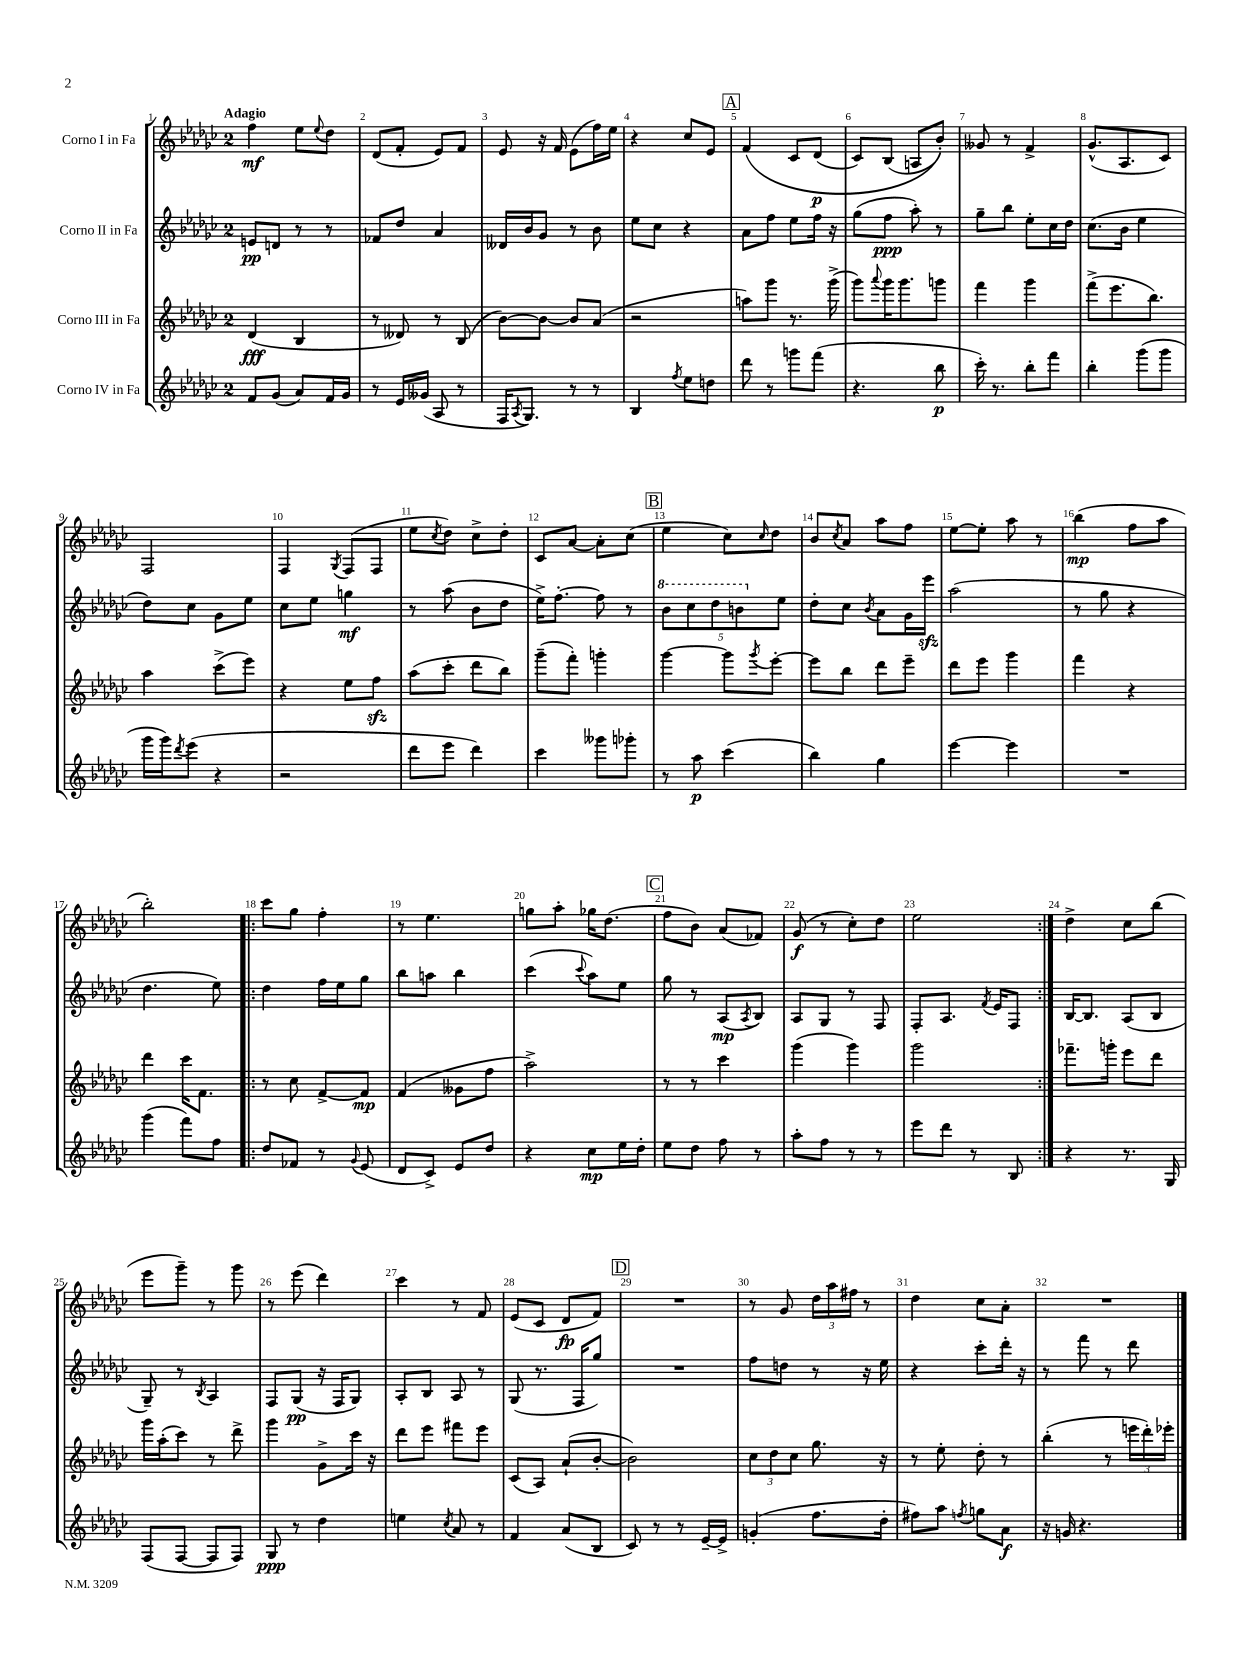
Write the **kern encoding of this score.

**kern	**kern	**kern	**kern
*staff4	*staff3	*staff2	*staff1
*clefG2	*clefG2	*clefG2	*clefG2
*k[b-e-a-d-g-c-]	*k[b-e-a-d-g-c-]	*k[b-e-a-d-g-c-]	*k[b-e-a-d-g-c-]
*M2/4	*M2/4	*M2/4	*M2/4
8f	(4d-	8e	4ff
(8g-	.	8d	.
8a-)	4B-	8r	8ee-
.	.	.	8qqee-
16f	.	8r	8dd-
16g-	.	.	.
=	=	=	=
8r	8r	8f-	(8d-
16e-	8d--)	8dd-	8f'
(16g--	.	.	.
8A-	8r	4a-	8e-)
8r	(8B-	.	8f
=	=	=	=
16F	[8b-)	16d--	8e-
8qA-	.	.	.
8.G-)	.	16b-	.
.	8b-_	8g-	16r
.	.	.	16f
8r	8b-]	8r	(8e-
8r	(8a-	8b-	16ff)
.	.	.	16ee-
=	=	=	=
4B-	2r	8ee-	4r
.	.	8cc-	.
8qff	.	.	.
8ee-	.	4r	8cc-
8dd	.	.	8e-
=	=	=	=
8ddd-	8aa)	8a-	&(4f
8r	8ggg-	8ff	.
8ggg	8.r	8ee-	8c-
(8fff	.	16ff	(8d-
.	(16ggg-^	16r	.
=	=	=	=
4.r	8ggg-)	(8gg-	8c-)
.	8qqaaa-	.	.
.	16ggg-	8ff	(8B-
.	8.ggg-	.	.
.	.	8aa-')	8A
8bb-	8ggg	8r	8b-')&)
=	=	=	=
16ccc-')	4fff	8gg-~	8g--
8.r	.	.	.
.	.	8bb-	8r
8bb-'	4ggg-	8ee-'	4f^
8fff	.	16cc-	.
.	.	16dd-	.
=	=	=	=
4bb-'	(8fff^	(8.cc-	(8.g-^^
.	8.eee-	.	.
.	.	16b-	8.A-
(8ggg-	.	4ee-	.
.	8.bb-)	.	.
8ggg-	.	.	8c-)
=	=	=	=
16ggg-	4aa-	8dd-)	2F
16ggg-)	.	.	.
8qddd-	.	.	.
(8eee-	.	8cc-	.
4r	(8ccc-^	8g-	.
.	8eee-)	8ee-	.
=	=	=	=
2r	4r	8cc-	4F
.	.	8ee-	.
.	.	.	8qG-
.	8ee-	4gg	(8F
.	8ff	.	8F
=	=	=	=
8ddd-	(8aa-	8r	8ee-
.	.	.	8qcc-
8eee-	8ccc-'	(8aa-	8dd-)
4ddd-)	8ddd-	8b-	8cc-^
.	8bb-)	8dd-	8dd-'
=	=	=	=
4ccc-	(8ggg-~	16ee-^)	8c-
.	.	[8.ff'	.
.	8fff')	.	[8a-
8ggg--	4ggg'	8ff]	8a-']
8ggg-'	.	8r	(8cc-
=	=	=	=
8r	[4ggg-	10bb-	4ee-
.	.	10ccc-	.
8aa-	.	.	.
.	.	10ddd-	.
(4ccc-	8ggg-]	.	8cc-)
.	.	10bb	.
.	8qggg-	.	16qqcc-
.	[8eee-'	.	8dd-
.	.	10ee-	.
=	=	=	=
4bb-)	8eee-]	8dd-'	8b-
.	.	.	8qcc-
.	8bb-	8cc-	8a-
.	.	8qb-	.
4gg-	8ddd-	8a-	8aa-
.	8eee-~	16g-	8ff
.	.	16eee-	.
=	=	=	=
[4eee-	8ddd-	(2aa-	[8ee-
.	8eee-	.	8ee-']
4eee-]	4ggg-	.	8aa-
.	.	.	8r
=	=	=	=
2r	4fff	8r	(4bb-
.	.	8gg-	.
.	4r	4r	8ff
.	.	.	8aa-
=	=	=	=
(4ggg-	4ddd-	4.dd-	2bb-')
8fff)	16ccc-	.	.
.	8.f	.	.
8ff	.	8ee-)	.
=!|:	=!|:	=!|:	=!|:
8dd-	8r	4dd-	8ccc-
8f-	8cc-	.	8gg-
8r	[8f^	16ff	4ff'
.	.	16ee-	.
8qqg-	.	.	.
(8e-	8f]	8gg-	.
=	=	=	=
8d-	(4f	8bb-	8r
8c-^)	.	8aa	4.ee-
8e-	8g--	4bb-	.
8dd-	8ff	.	.
=	=	=	=
4r	2aa-^)	(4ccc-	8gg
.	.	.	8aa-'
.	.	8qqccc-	.
8cc-	.	8aa-)	16gg-
.	.	.	(8.dd-
16ee-	.	8ee-	.
16dd-'	.	.	.
=	=	=	=
8ee-	8r	8gg-	8ff
8dd-	8r	8r	8b-)
8ff	4ccc-	(8A-	(8a-
.	.	8qA-	.
8r	.	8B-)	8f-)
=	=	=	=
8aa-'	(4ggg-	8A-	(8g-
8ff	.	8G-	8r
8r	4ggg-)	8r	8cc-')
8r	.	8F	8dd-
=	=	=	=
8eee-	2ggg-	8F'	2ee-
8ddd-	.	8.A-	.
8r	.	.	.
.	.	8qf	.
.	.	16e-	.
8B-	.	8F	.
=:|!	=:|!	=:|!	=:|!
4r	8.fff-~	[16B-	4dd-^
.	.	8.B-]	.
.	16ggg'	.	.
8.r	8eee-	(8A-	8cc-
.	8ddd-	8B-	(8bb-
16G-	.	.	.
=	=	=	=
(8F	16ggg-	8G-~)	8eee-
.	(16aa-'	.	.
[8F	8ccc-)	8r	8ggg-~)
.	.	8qB-	.
8F]	8r	4A-	8r
8F)	8ddd-^	.	8ggg-
=	=	=	=
8G-	4ggg-	8F	8r
8r	.	(8G-	(8eee-
4dd-	8g-^	16r	4ddd-)
.	.	16F	.
.	16ccc-	8G-)	.
.	16r	.	.
=	=	=	=
4ee	8ddd-	8A-'	4ccc-
.	8eee-	8B-	.
8qcc-	.	.	.
8a-	8fff#	8A-	8r
8r	8eee-	8r	8f
=	=	=	=
4f	(8c-	(8G-	(8e-
.	8A-)	8.r	8c-
(8a-	(8a-`	.	8d-
.	.	16F	.
8B-	[8b-'	8gg-)	8f)
=	=	=	=
8c-)	2b-])	2r	2r
8r	.	.	.
8r	.	.	.
[16e-~	.	.	.
16e-^]	.	.	.
=	=	=	=
(4g'	12cc-	8ff	8r
.	12dd-	.	.
.	.	8dd	8g-
.	12cc-	.	.
8.ff	8.gg-	8r	24dd-
.	.	.	24aa-
.	.	.	24ff#
.	.	16r	8r
16dd-'	16r	16ee-	.
=	=	=	=
8ff#)	8r	4r	4dd-
8aa-	8ee-'	.	.
8qff	.	.	.
8gg	8dd-'	8ccc-'	8cc-
8a-	8r	16ddd-'	8a-'
.	.	16r	.
=	=	=	=
16r	(4bb-'	8r	2r
16g	.	.	.
4.r	.	8fff	.
.	8r	8r	.
.	24eee	8ddd-	.
.	24ddd-')	.	.
.	24eee-'	.	.
==	==	==	==
*-	*-	*-	*-
